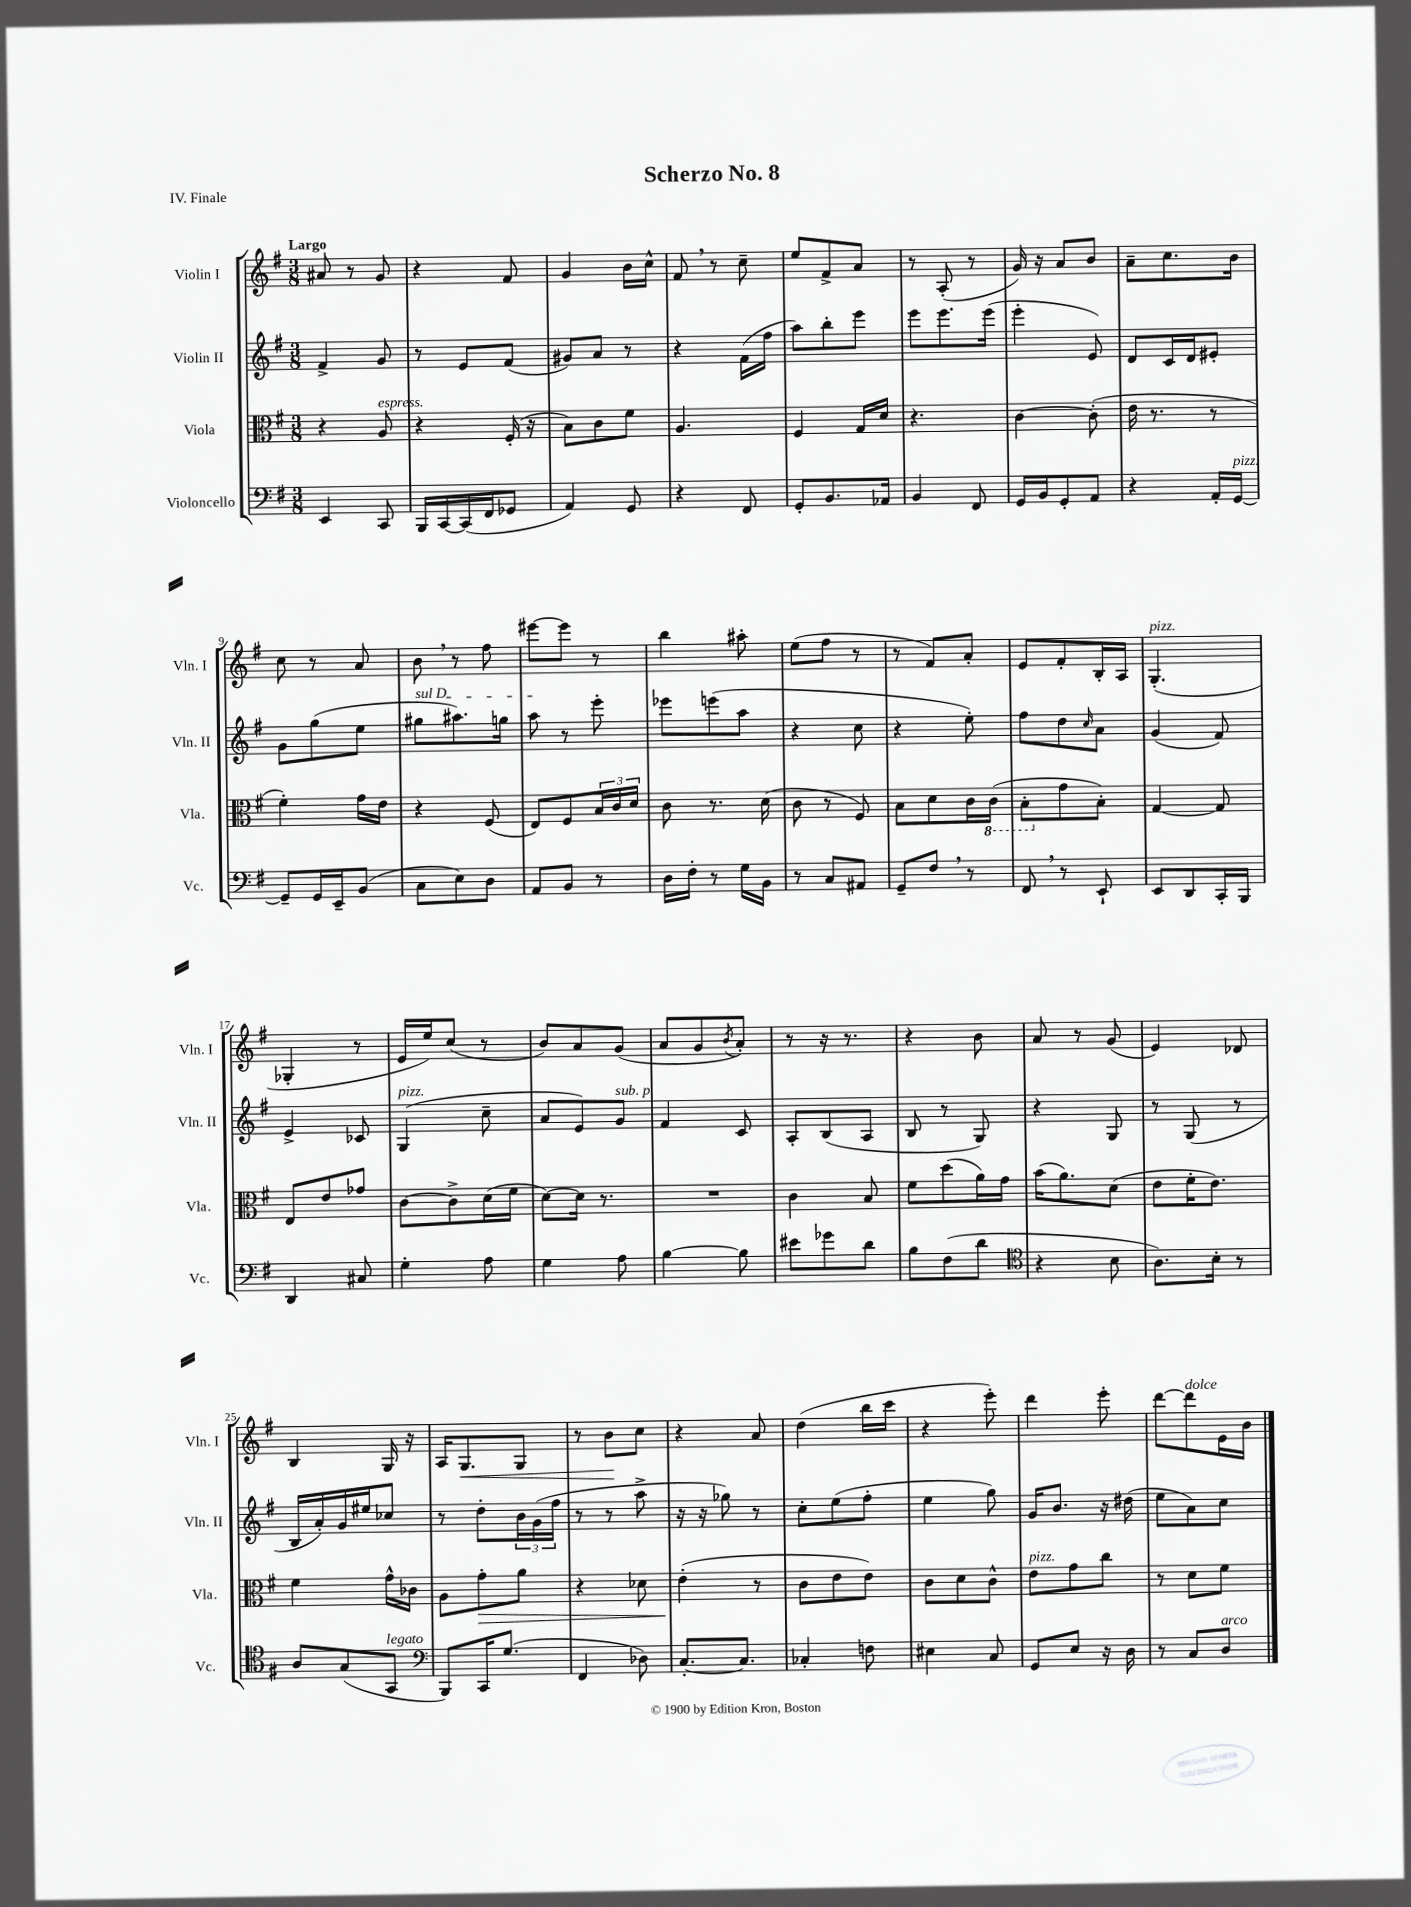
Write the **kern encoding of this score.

**kern	**kern	**dynam	**kern	**kern	**dynam
*part4	*part3	*part3	*part2	*part1	*part1
*staff4	*staff3	*staff3	*staff2	*staff1	*staff1
*I"Violoncello	*I"Viola	*	*I"Violin II	*I"Violin I	*
*I'Vc.	*I'Vla.	*	*I'Vln. II	*I'Vln. I	*
*clefF4	*clefC3	*	*clefG2	*clefG2	*
*k[f#]	*k[f#]	*	*k[f#]	*k[f#]	*
*M3/8	*M3/8	*	*M3/8	*M3/8	*
=1	=1	=1	=1	=1	=1
!	!	!	!	!LO:TX:a:B:t=Largo	!
4EE/	4r	.	4f#^/	8a#X/	.
.	.	.	.	8r	.
!	!LO:TX:a:i:t=espress.	!	!	!	!
8CC/	8A/	.	8g/	8g/	.
=2	=2	=2	=2	=2	=2
16BBB/LL	4r	.	8r	4r	.
[16CC/	.	.	.	.	.
(16CC/]	.	.	8e/L	.	.
16FF#/J	.	.	.	.	.
8GG-X/J	(16F#'/	.	(8f#/J	8f#/	.
.	16r	.	.	.	.
=3	=3	=3	=3	=3	=3
4AA/)	8B\L)	.	8g#X/L)	4g/	.
.	8c\	.	8a/J	.	.
8GG/	8f#\J	.	8r	16b\LL	.
.	.	.	.	16cc^^\JJ	.
=4	=4	=4	=4	=4	=4
4r	4.A/	.	4r	8f#,/	.
.	.	.	.	8r	.
8FF#/	.	.	(16f#\LL	8cc~\	.
.	.	.	16ff#\JJ	.	.
=5	=5	=5	=5	=5	=5
8GG'/L	4F#/	.	8aa\L)	8ee/L	.
8.BB/	.	.	8bb'\	8f#^/	.
.	16G/LL	.	8eee\J	8a/J	.
16AA-X/Jk	16d/JJ	.	.	.	.
=6	=6	=6	=6	=6	=6
4BB/	4.r	.	8eee\L	8r	.
.	.	.	8.eee\	(8A'/	.
8FF#/	.	.	.	8r	.
.	.	.	(16eee\Jk	.	.
=7	=7	=7	=7	=7	=7
16GG/LL	[4c\	.	4eee'\	16g/)	.
16BB/J	.	.	.	16r	.
8GG'/	.	.	.	8a/L	.
8AA/J	(8c'\]	.	8e/)	8b/J	.
=8	=8	=8	=8	=8	=8
4r	16e\	.	8d/L	8a~\L	.
.	8.r	.	.	.	.
.	.	.	16c/L	8.cc\	.
.	.	.	16d/J	.	.
16AA'/LL	8r	.	8e#X'/J	.	.
!LO:TX:a:i:t=pizz.	!	!	!	!	!
[16GG/JJ	.	.	.	16b\Jk	.
!!LO:LB:g=z
=9	=9	=9	=9	=9	=9
8GG~/L]	4f#'\)	.	8g\L	8cc\	.
16GG/L	.	.	(8gg\	8r	.
16EE~/J	.	.	.	.	.
(8BB/J	16g\LL	.	8ee\J	8a/	.
.	16e\JJ	.	.	.	.
=10	=10	=10	=10	=10	=10
!	!	!	!LO:TX:a:i:t=sul D	!	!
8C\L	4r	.	8gg#X\L	8b,\	.
8E\)	.	.	8.aa#X\)	8r	.
8D\J	(8F#/	.	.	8ff#\	.
.	.	.	16ggn\Jk	.	.
=11	=11	=11	=11	=11	=11
8AA/L	8E/L)	.	8aa\	[8eee#X\L	.
8BB/J	8F#/	.	8r	8eee#\J]	.
8r	24B/L	.	8eee'\	8r	.
.	24c/	.	.	.	.
.	24d/JJ	.	.	.	.
=12	=12	=12	=12	=12	=12
16D\LL	8c\	.	8eee-X\L	4bb\	.
16F#'\JJ	.	.	.	.	.
8r	8.r	.	(8eeen\	.	.
16G\LL	.	.	8aa\J	8aa#X'\	.
16BB\JJ	(16d\	.	.	.	.
=13	=13	=13	=13	=13	=13
8r	8c\	.	4r	(8ee\L	.
8C/L	8r	.	.	8ff#\J	.
8AA#X/J	8F#/)	.	8cc\	8r	.
=14	=14	=14	=14	=14	=14
8GG~/L	8B\L	.	4r	8r	.
8F#,/J	8d\	.	.	8f#/L)	.
8r	16c\L	.	8ee'\)	8a'/J	.
*	*8ba	*	*	*	*
.	(16C\JJ	.	.	.	.
=15	=15	=15	=15	=15	=15
8FF#,/	8BB'\L	.	8ff#\L	8e/L	.
*	*X8ba	*	*	*	*
8r	8g\	.	8dd\	8f#'/	.
.	.	.	16qqcc/	.	.
8EE`/	8B'\J)	.	8a\J	16B'/L	.
.	.	.	.	16A/JJ	.
=16	=16	=16	=16	=16	=16
!	!	!	!	!LO:TX:a:i:t=pizz.	!
8EE/L	[4G/	.	(4g/	(4.G'/	.
8DD/	.	.	.	.	.
16CC'/L	8G/]	.	8f#/)	.	.
16BBB/JJ	.	.	.	.	.
!!LO:LB:g=z
=17	=17	=17	=17	=17	=17
4DD/	8E/L	.	4e^/	4G-X'/	.
.	8e/	.	.	.	.
8C#X/	8g-X/J	.	8c-X/	8r	.
=18	=18	=18	=18	=18	=18
!	!	!	!LO:TX:a:i:t=pizz.	!	!
4G'\	[8c\L	.	(4G/	16e/LL	.
.	.	.	.	16ee/J)	.
.	8c^\]	.	.	(8cc/J	.
8A\	(16d\L	.	8cc~\	8r	.
.	16f#\JJ	.	.	.	.
=19	=19	=19	=19	=19	=19
4G\	[8d\L)	.	8a/L	8b/L)	.
.	16d\Jk]	.	8e/)	8a/	.
.	8.r	.	.	.	.
!	!	!	!LO:TX:a:i:t=sub. p	!	!
8A\	.	.	8g/J	(8g/J	.
=20	=20	=20	=20	=20	=20
[4B\	4.r	.	4f#/	8a/L	.
.	.	.	.	8g/	.
.	.	.	.	8qb/	.
8B\]	.	.	8c/	8a'/J)	.
=21	=21	=21	=21	=21	=21
8e#X\L	4c\	.	8A'/L	8r	.
8g-X\	.	.	(8B/	16r	.
.	.	.	.	8.r	.
8d\J	8B/	.	8A/J	.	.
=22	=22	=22	=22	=22	=22
8B\L	8f#\L	.	8B/	4r	.
(8F#\	(8dd\	.	8r	.	.
8d\J	16a\L)	.	8G/)	8b\	.
.	16g\JJ	.	.	.	.
=23	=23	=23	=23	=23	=23
*clefC4	*	*	*	*	*
4r	(16b\KL	.	4r	8a/	.
.	8.a\)	.	.	.	.
.	.	.	.	8r	.
8B\	(8d\J	.	8G/	(8g/	.
=24	=24	=24	=24	=24	=24
8.A\L)	8e\L	.	8r	4e/)	.
.	16f#'\K	.	(8G/	.	.
16B'\Jk	8.e\J)	.	.	.	.
8r	.	.	8r	8d-X/	.
!!LO:LB:g=z
=25	=25	=25	=25	=25	=25
8A/L	4f#\	.	16B/LL	4B/	.
.	.	.	16a'/)	.	.
(8G/	.	.	16g/	.	.
.	.	.	16ee#X/J	.	.
!LO:TX:a:i:t=legato	!	!	!	!	!
8GG/J	16g^^\LL	.	8cc-X/J	16G/	.
.	16c-X\JJ	.	.	16r	.
=26	=26	=26	=26	=26	=26
*clefF4	*	*	*	*	*
8BBB/L)	8A\L	.	8r	16A/KL	.
!	!	!	!	!	!LO:HP:b
.	.	.	.	8.G/	<
!	!	!LO:HP:b	!	!	!
16CC/K	8g'\	>	8dd'\L	.	.
(8.G/J	.	.	.	.	.
.	8a\J	.	24b\L	8G/J	.
.	.	.	(24g\	.	.
.	.	.	24ff#\JJ	.	.
=27	=27	=27	=27	=27	=27
4FF#/	4r	.	8r	8r	.
.	.	.	8r	8b\L	.
8D-X\)	8d-X\	.	8aa^\	8cc\J	[
=28	=28	=28	=28	=28	=28
[8.C'/L	(4e'\	.	16r	4r	.
.	.	.	16r	.	.
.	.	.	8gg-X\)	.	.
8.C/J]	.	.	.	.	.
.	8r	]	8r	8a/	.
=29	=29	=29	=29	=29	=29
4C-X'/	8c\L	.	8cc'\L	(4dd\	.
.	8e\	.	(8ee\	.	.
8Fn\	8e\J)	.	8ff#'\J	16bb\LL	.
.	.	.	.	16ccc\JJ	.
=30	=30	=30	=30	=30	=30
4E#X\	8c\L	.	4ee\	4r	.
.	8d\	.	.	.	.
8C/	8c^^\J	.	8gg\)	8eee'\)	.
=31	=31	=31	=31	=31	=31
!	!LO:TX:a:i:t=pizz.	!	!	!	!
8GG/L	8e\L	.	16g/KL	4ddd\	.
.	.	.	8.b/J	.	.
8E/J	8g\	.	.	.	.
16r	8cc\J	.	16r	8eee'\	.
16D\	.	.	(16dd#X\	.	.
=32	=32	=32	=32	=32	=32
8r	8r	.	8ee\L	[8ddd\L	.
!	!	!	!	!LO:TX:a:i:t=dolce	!
8C/L	8d\L	.	8a\)	8ddd\]	.
!LO:TX:a:i:t=arco	!	!	!	!	!
8D/J	8f#\J	.	8cc\J	16e\L	.
.	.	.	.	16b\JJ	.
==	==	==	==	==	==
*-	*-	*-	*-	*-	*-
